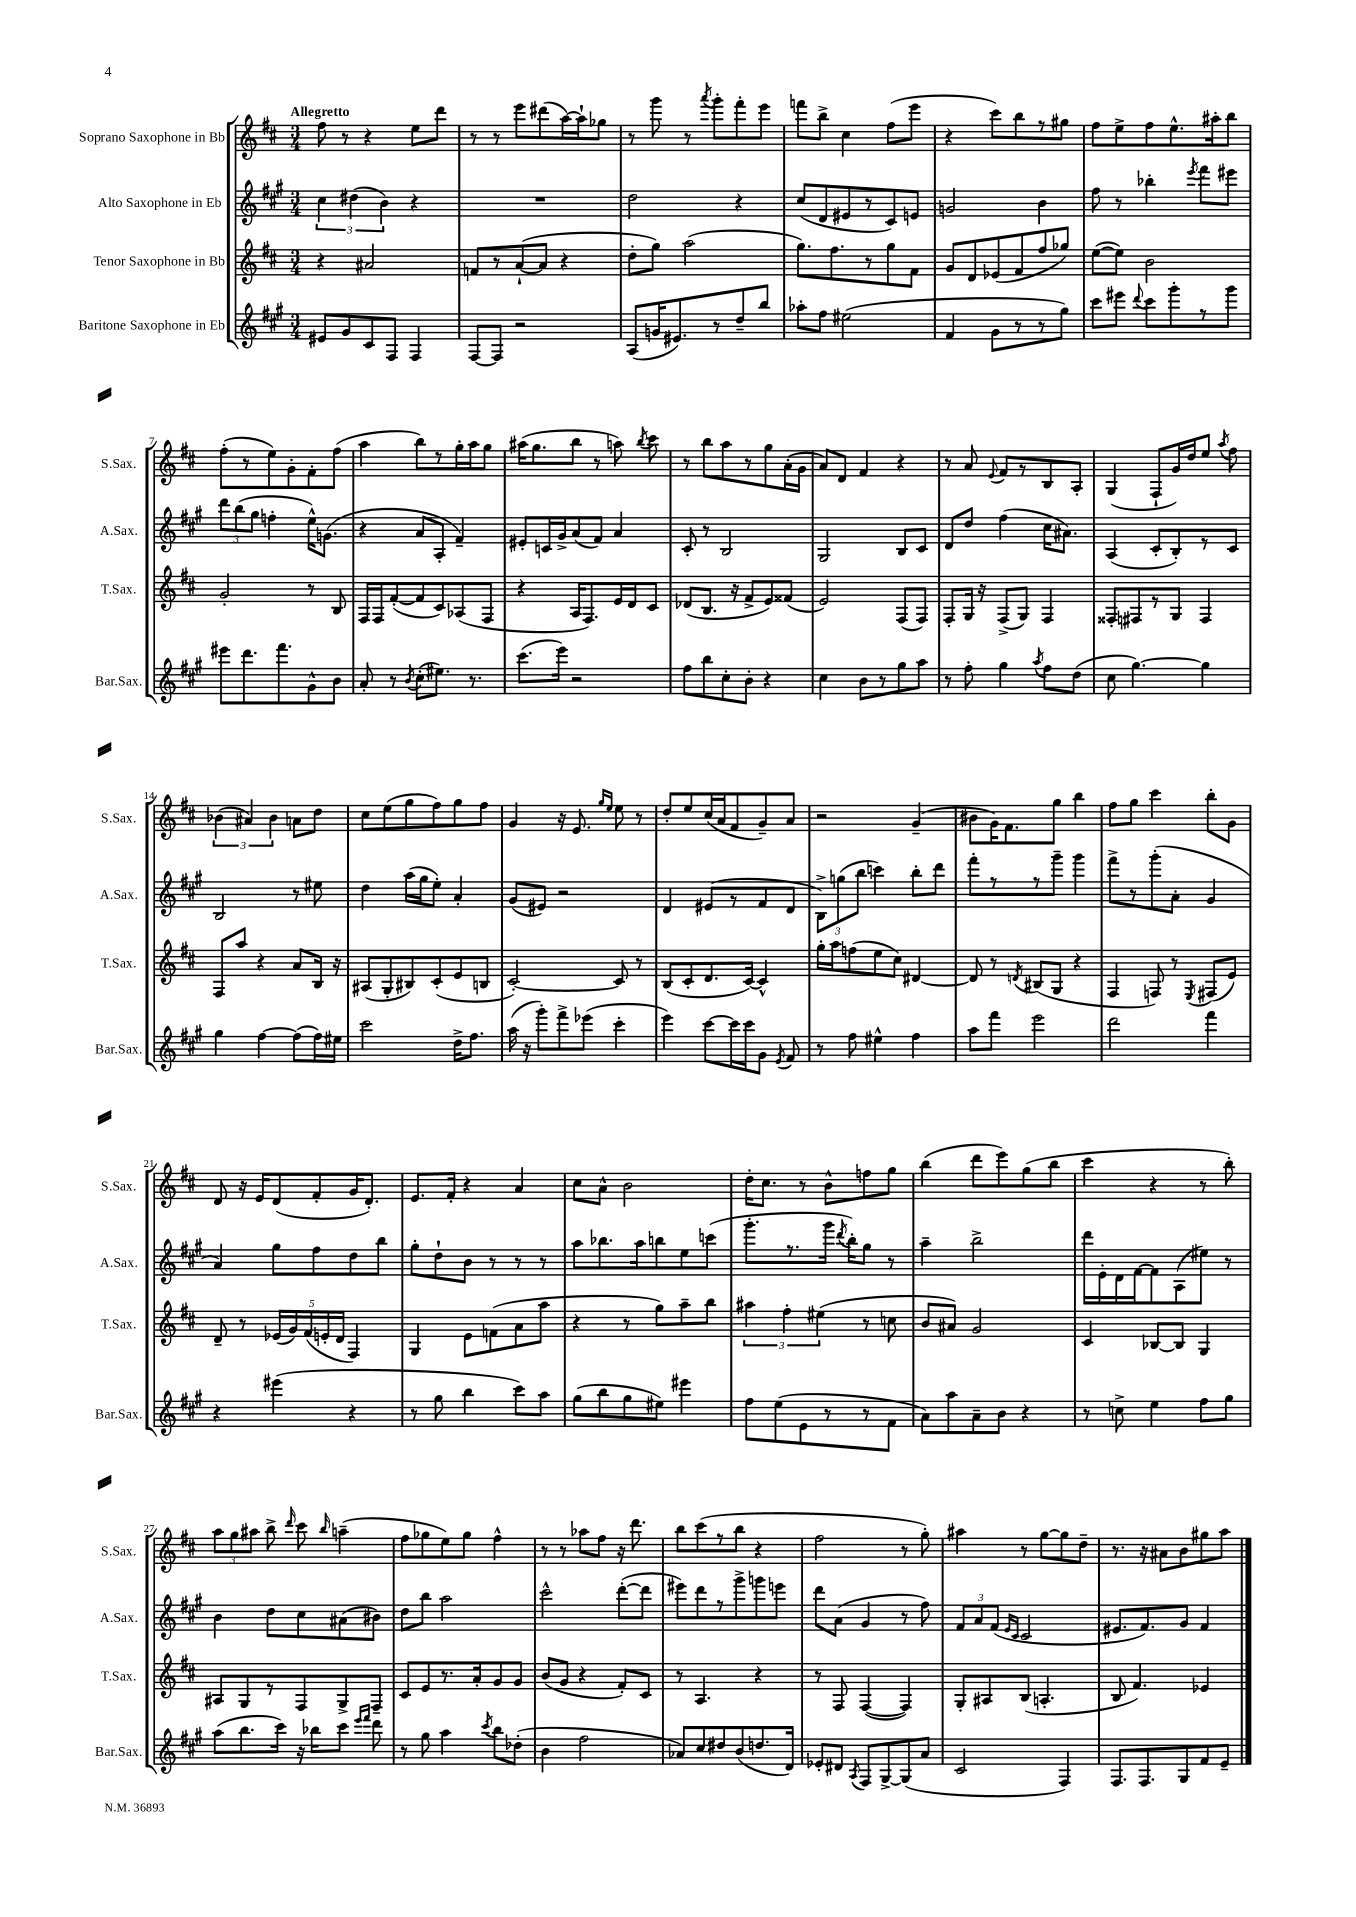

**kern	**kern	**kern	**kern
*part4	*part3	*part2	*part1
*staff4	*staff3	*staff2	*staff1
*I"Baritone Saxophone in Eb	*I"Tenor Saxophone in Bb	*I"Alto Saxophone in Eb	*I"Soprano Saxophone in Bb
*I'Bar.Sax.	*I'T.Sax.	*I'A.Sax.	*I'S.Sax.
*clefG2	*clefG2	*clefG2	*clefG2
*k[f#c#g#]	*k[f#c#]	*k[f#c#g#]	*k[f#c#]
*M3/4	*M3/4	*M3/4	*M3/4
=1	=1	=1	=1
!	!	!	!LO:TX:a:B:t=Allegretto
8e#X/L	4r	6cc#\	8ff#\
8g#/	.	.	8r
.	.	(6dd#X\	.
8c#/	2a#X/	.	4r
.	.	6b\)	.
8F#/J	.	.	.
4F#/	.	4r	8ee\L
.	.	.	8ddd\J
=2	=2	=2	=2
[8F#/L	8fn/L	2.r	8r
8F#/J]	8r	.	8r
2r	([8a`/	.	8eee\L
.	8a/J]	.	(8ddd#X\
.	4r	.	[16aa\L)
.	.	.	16aa`\J]
.	.	.	8gg-X\J
=3	=3	=3	=3
(8A/L	8dd'\L	2dd\	8r
16gn/K	8gg\J)	.	8ggg\
8.e#X/)	.	.	.
.	(2aa\	.	8r
.	.	.	8qaaa/
8r	.	.	8ggg'\L
8dd~/	.	4r	8fff#'\
8bb/J	.	.	8eee\J
=4	=4	=4	=4
8aa-X'\L	8.gg\L)	(8cc#/L	8fffn\L
8ff#\J	.	8d/	8bb^\J
.	8.ff#\	.	.
(2ee#X\	.	8e#X/	4cc#\
.	8r	8r	.
.	8gg\	8c#/)	(8ff#\L
.	8f#\J	8en/J	8eee\J
=5	=5	=5	=5
4f#/	8g/L	2gn/	4r
.	8d/	.	.
8g#\L	(8e-X/	.	8ccc#\L)
8r	8f#/	.	8bb\
8r	8ff#/	4b\	8r
8gg#\J)	8gg-X/J)	.	8gg#X\J
=6	=6	=6	=6
8ccc#\L	([8ee\L	8ff#\	8ff#\L
8eee#X\J	8ee\J])	8r	8ee^\
8qqddd/	.	.	.
8ccc#\L	2b\	4bb-X'\	8ff#\
8ggg#'\	.	.	8.ee^^\
.	.	8qeee/	.
8r	.	8fff#\L	.
.	.	.	16aa#X'\k
8ggg#\J	.	8eee#X\J	8bb\J
!!LO:LB:g=z
=7	=7	=7	=7
8eee#X\L	2g'/	12ddd\L	(8ff#'\L
.	.	(12bb\	.
8.ddd\	.	.	8r
.	.	12gg#\J	.
.	.	4ffn'\	8ee\)
8.fff#\	.	.	.
.	.	.	8g'\
8g#^^\	8r	16ee^^\KL)	8f#'\
.	.	(8.gn\J	.
8b\J	8B/	.	(8ff#\J
=8	=8	=8	=8
8a'/	16F#/LL	4r	4aa\
.	16F#/J	.	.
8r	([8f#'/	.	.
8qb/	.	.	.
(8cc#'\L	8f#/]	8a/L	8bb\L)
8.ee#X\J)	8c#/)	8A'/J	8r
.	(8A-X/	4f#~/)	16gg'\L
8.r	.	.	16aa\J
.	8F#/J	.	8gg\J
=9	=9	=9	=9
(8.ccc#\L	4r	8e#X'/L	(16aa#X\KL
.	.	.	8.gg\
.	.	16cn/L	.
16eee\Jk)	.	16g#^/J	.
2r	16A/KL	(8a/	8bb\J
.	8.F#/)	.	.
.	.	8f#/J)	8r
.	16e/L	4a/	8aan\)
.	16d/J	.	.
.	.	.	8qbb/
.	8c#/J	.	8ccc#\
=10	=10	=10	=10
8ff#\L	(8d-X/L	8c#'/	8r
8bb\	8.B/J	8r	8bb\L
8cc#'\	.	2B/	8aa\
.	16r	.	.
8b'\J	8f#^/L	.	8r
4r	8e/)	.	8gg\
.	(8f##X/J	.	(16a'\L
.	.	.	16g\JJ
=11	=11	=11	=11
4cc#\	2e/)	2G#/	8a/L)
.	.	.	8d/J
8b\L	.	.	4f#/
8r	.	.	.
8gg#\	(8F#/L	8B/L	4r
8aa\J	8F#/J)	8c#/J	.
=12	=12	=12	=12
8r	8F#'/L	8d/L	8r
8ff#'\	16G/Jk	8dd/J	8a/
.	16r	.	.
.	.	.	8qqe/
4gg#\	(8F#^/L	(4ff#\	8f#/L
.	8G/J)	.	8r
8qaa/	.	.	.
8ff#\L	4F#/	16cc#\KL	8B/
.	.	8.a#X\J)	.
(8dd\J	.	.	8A'/J
=13	=13	=13	=13
8cc#\	8F##X'/L	(4A/	(4G/
[4.gg#\)	8F#X/	.	.
.	8r	8c#'/L	8F#`/L
.	8G/J	8B'/)	16g/L)
.	.	.	16dd/J
4gg#\]	4F#/	8r	8ee/J
.	.	.	8qaa/
.	.	8c#/J	8ff#\
!!LO:LB:g=z
=14	=14	=14	=14
4gg#\	8F#/L	2B/	(6b-X\
.	8aa/J	.	.
.	.	.	6a#X/)
[4ff#\	4r	.	.
.	.	.	6b-\
(8ff#\L]	8a/L	8r	8an\L
16ff#\L)	16B/Jk	8ee#X\	8dd\J
16ee#X\JJ	16r	.	.
=15	=15	=15	=15
2ccc#\	(8A#X/L	4dd\	8cc#\L
.	8G'/	.	(8ee\
.	8B#X/)	(16aa\LL	8gg\
.	.	16gg#\J	.
.	(8c#'/	8ee'\J)	8ff#\)
16dd^\KL	8e/	4a'/	8gg\
8.ff#\J	.	.	.
.	8Bn/J	.	8ff#\J
=16	=16	=16	=16
(16aa\	[2c#'/)	(8g#/L	4g/
16r	.	.	.
8ggg#'\L)	.	8e#X/J)	.
8fff#^\	.	2r	16r
.	.	.	8.e/
(8eee-X\J	.	.	.
.	.	.	16qqgg/LL
.	.	.	16qqee/JJ
4ccc#'\	8c#/]	.	8ee\
.	8r	.	8r
=17	=17	=17	=17
4eee\)	(8B/L	4d/	8dd'/L
.	8c#'/	.	8ee/
[8ccc#\L	8.d/	(8e#X/L	(16cc#/L
.	.	.	16a/J
16ccc#\L]	.	8r	8f#/
16ccc#\J	[16c#/Jk)	.	.
8g#\J	4c#^^/]	8f#/	8g~/)
8qe/	.	.	.
8f#/	.	8d/J	8a/J
=18	=18	=18	=18
8r	16gg'\LL	12B^\L)	2r
.	16aa\J	.	.
.	.	(12ggn\	.
8ff#\	(8ffn\	.	.
.	.	12bb\J	.
4ee#X^^\	8ee\	4cccn\)	.
.	8cc#\J)	.	.
4ff#\	[4d#X/	8bb'\L	(4g~/
.	.	8ddd\J	.
=19	=19	=19	=19
8aa\L	8d#/]	8fff#'\L	8b#X\L
8fff#\J	8r	8r	16g\K)
.	.	.	8.f#\
.	8qdn/	.	.
2eee\	(8B#X/L	8r	.
.	8G/J	8ggg#~\J	8gg\J
.	4r	4ggg#\	4bb\
=20	=20	=20	=20
2ddd\	4F#/	8fff#^\L	8ff#\L
.	.	8r	8gg\J
.	8Fn/)	(8ggg#'\	4ccc#\
.	8r	8a'\J	.
.	8qE/	.	.
4fff#\	(8F#X/L	4g#/	8bb'\L
.	8e/J)	.	8g\J
!!LO:LB:g=z
=21	=21	=21	=21
4r	8d~/	4a/)	8d/
.	8r	.	16r
.	.	.	16e/KL
(4eee#X\	(20e-X/LL	8gg#\L	(8d/
.	20g/)	.	.
.	(20f#/	.	.
.	.	8ff#\	8f#'/
.	20en'/	.	.
.	20d/JJ	.	.
4r	4F#/)	8dd\	16g/K
.	.	.	8.d'/J)
.	.	8bb\J	.
=22	=22	=22	=22
8r	4G/	8gg#'\L	8.e/L
8gg#\	.	8dd`\	.
.	.	.	16f#'/Jk
4bb\	8e\L	8b\J	4r
.	(8fn\	8r	.
8ccc#\L)	8a\	8r	4a/
8aa\J	8aa\J	8r	.
=23	=23	=23	=23
(8gg#\L	4r	8aa\L	8cc#\L
8bb\	.	8.bb-X\	8a^^\J
8gg#\	8r	.	2b\
.	.	16aa\k	.
8ee#X\J)	8gg\L)	8bbn\	.
4eee#X\	8aa~\	8ee\	.
.	8bb\J	(8cccn\J	.
=24	=24	=24	=24
8ff#\L	6aa#X\	8.ggg#'\L	16dd'\KL
.	.	.	8.cc#\J
(8ee\	.	.	.
.	6ff#'\	.	.
.	.	8.r	.
8e\	.	.	8r
.	(6ee#X\	.	.
8r	.	16ggg#\Jk	8b^^\L
.	.	8qddd/	.
.	.	16bb'\KL)	.
8r	8r	8gg#\J	8ffn\
8f#\J	8ccn\	8r	8gg\J
=25	=25	=25	=25
8a\L)	8b/L	4aa~\	(4bb\
8aa\	8a#X/J)	.	.
8a~\	2g/	2bb^\	8ddd\L
8b\J	.	.	8eee\)
4r	.	.	(8gg\
.	.	.	8bb\J
=26	=26	=26	=26
8r	4c#/	16ddd\LL	4ccc#\
.	.	16e'\	.
8ccn^\	.	16d\	.
.	.	[16f#\J	.
4ee\	[8B-X/L	8f#\]	4r
.	8B-/J]	(8A\	.
8ff#\L	4G/	8ee#X\J)	8r
8gg#\J	.	8r	8bb'\)
!!LO:LB:g=z
=27	=27	=27	=27
(8aa\L	8A#X/L	4b\	12aa\L
.	.	.	12gg\
8.bb\	8G/	.	.
.	.	.	12aa#X\J
.	8r	8dd\L	8bb^\
16ccc#\Jk)	.	.	.
.	.	.	16qqddd/
16r	8F#/	8cc#\	8ccc#\
16bb-X\KL	.	.	.
.	.	.	16qqbb/
8ccc#\J	8G^/	(8a#X\	(4aan~\
16qqeee/LL	.	.	.
16qqfff#/JJ	.	.	.
8ddd\	8F#~/J	8b#X\J)	.
=28	=28	=28	=28
8r	8c#/L	8dd\L	8ff#\L
8gg#\	8e/	8bb\J	8gg-X\
4aa\	8.r	2aa\	8ee\)
.	.	.	8gg-\J
.	16a'/k	.	.
8qccc#/	.	.	.
8bb\L	8g/	.	4ff#^^\
(8dd-X'\J	8g/J	.	.
=29	=29	=29	=29
4b\	(8b/L	2ccc#^^\	8r
.	8g/J	.	8r
2ff#\	4r	.	8aa-X\L
.	.	.	8ff#\J
.	8f#'/L)	([8ddd'\L	16r
.	.	.	8.ddd\
.	8c#/J	8ddd\J]	.
=30	=30	=30	=30
8a-X/L)	8r	8eee#X\L)	8bb\L
8cc#/	4.A/	8ddd\	(8ccc#\
8dd#X/	.	8r	8r
(8b/	.	8ggg#^\	8bb\J
8.ddn/	4r	8gggn\	4r
.	.	8eeen\J	.
16d/Jk)	.	.	.
=31	=31	=31	=31
8e-X'/L	8r	8ddd\L	2ff#\
8d#X/J	8F#/	(8a\J	.
8qA/	.	.	.
8F#/L	([4F#/	4g#/	.
[8G#^/	.	.	.
(8G#/]	4F#/])	8r	8r
8a/J	.	8ff#\)	8gg'\)
=32	=32	=32	=32
2c#/	8G'/L	12f#/L	4aa#X\
.	.	12a/	.
.	8A#X/	.	.
.	.	(12f#/J	.
.	.	16qqe/LL	.
.	.	16qqc#/JJ	.
.	(8B/J	2c#/	8r
.	4.An'/	.	[8gg\L
4F#/)	.	.	8gg\]
.	.	.	8dd~\J
=33	=33	=33	=33
8.F#/L	8B/	8.e#X/L	8.r
.	4.f#/)	.	.
8.F#/	.	8.f#/)	16r
.	.	.	8a#X\L
8G#/	.	8g#/J	8b\
8f#/	4e-X/	4f#/	8gg#X\
8e~/J	.	.	8aa\J
==	==	==	==
*-	*-	*-	*-
